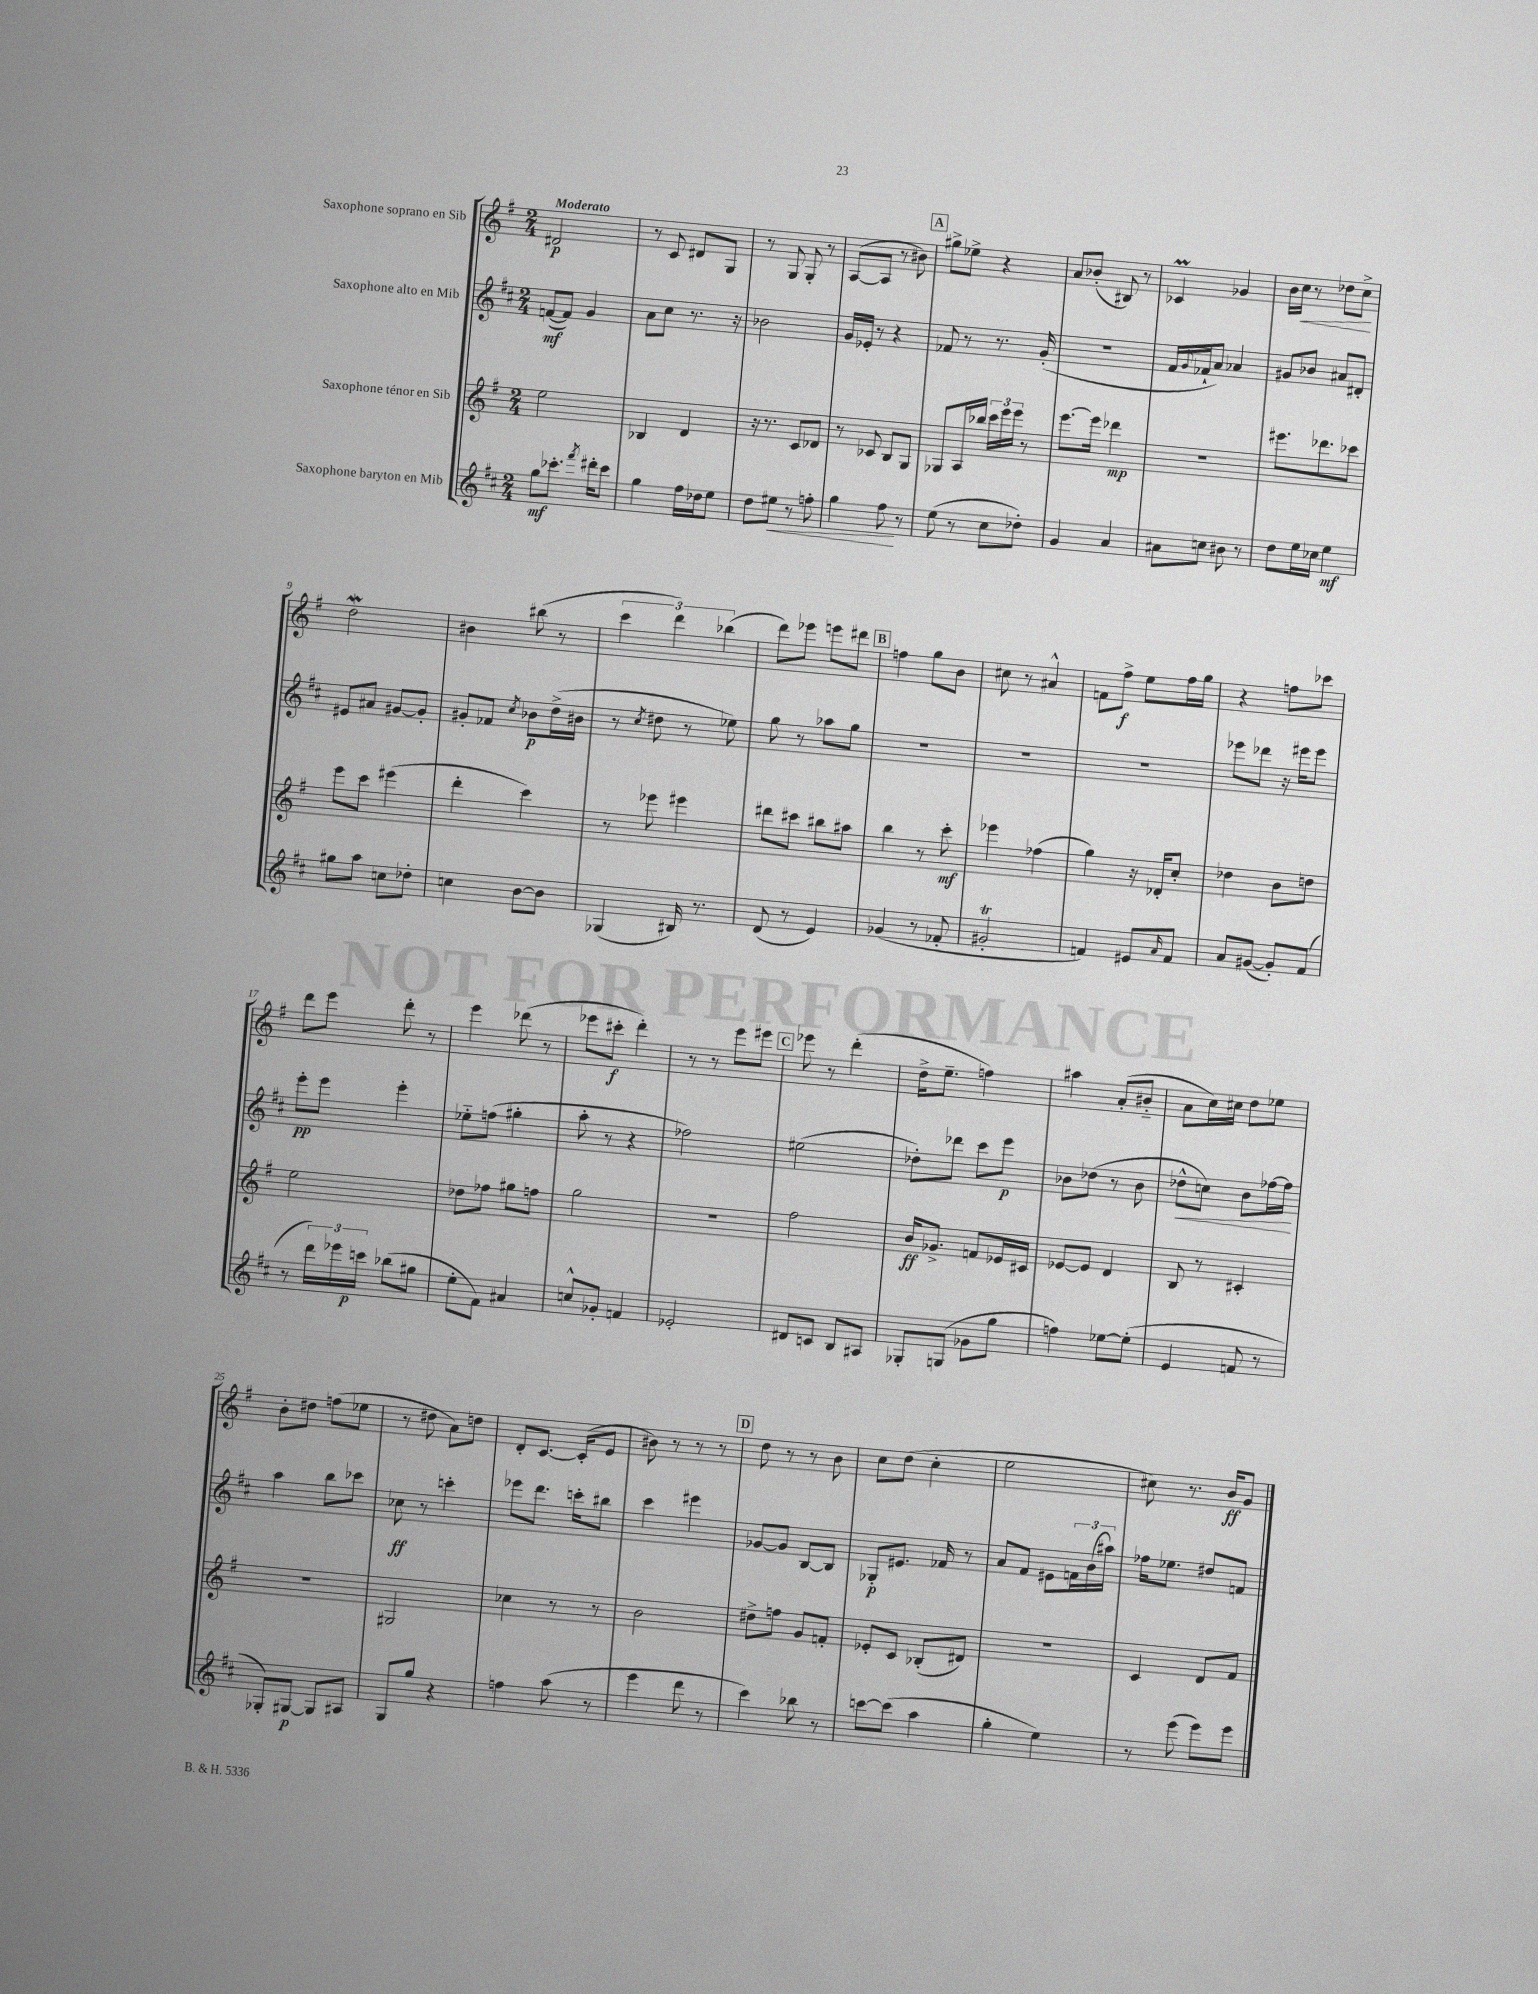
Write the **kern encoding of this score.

**kern	**kern	**kern	**kern
*staff4	*staff3	*staff2	*staff1
*clefG2	*clefG2	*clefG2	*clefG2
*k[f#c#]	*k[f#]	*k[f#c#]	*k[f#]
*M2/4	*M2/4	*M2/4	*M2/4
8gg	2ee	([8f	2d#
8.ccc-'	.	8f])	.
.	.	4g	.
8qfff#	.	.	.
16ddd#'	.	.	.
8ccc-	.	.	.
=	=	=	=
4gg	4B-	8a	8r
.	.	8cc#	8c
16ff#	4d	8.r	8d#
16dd-	.	.	.
8ee	.	.	8G
.	.	16r	.
=	=	=	=
8dd	16r	2b-	8r
.	8.r	.	.
8ee#	.	.	8G
8r	8c	.	8G'
8ff'	8d-	.	8r
=	=	=	=
4gg	8r	16g	([8A
.	.	16e-'	.
.	8c-	8r	8A]
8ff#	8B	4r	8r
8r	8G	.	8b#)
=	=	=	=
(8ee	8G-	8f-	8gg#^
8r	16A	8r	8ee-^
.	16bb-	.	.
8cc#	24ccc	8.r	4r
.	24eee	.	.
.	24eee	.	.
8dd-')	8r	.	.
.	.	(16g'	.
=	=	=	=
4g	[8.eee	2r	8a
.	.	.	(8b-'
.	16eee]	.	.
4a	4ddd-	.	8B#)
.	.	.	8r
=	=	=	=
8a#	2r	16f#	4c-
.	.	8qqg	.
.	.	16f-`	.
8cc	.	8a)	.
8b#	.	4a-	4g-
8r	.	.	.
=	=	=	=
8dd	8.eee#	8g#	16b
.	.	.	16cc
16ee	.	8b-	8r
16cc-	8.ddd-	.	.
4ee	.	8a#	8dd-
.	8ccc-	8d#'	8cc^
=	=	=	=
8gg#	8eee	8e#	2dd
8aa	8ccc	8a#	.
8cc	(4eee#	[8g#	.
8dd-'	.	8g#']	.
=	=	=	=
4cc	4ddd'	8g#'	4b#
.	.	8f-	.
.	.	8qcc#	.
[8b	4ccc)	8b-	(8bb#
8b]	.	(16dd^	8r
.	.	16b#	.
=	=	=	=
(4G-	8r	8r	6ccc
.	.	8qcc#	.
.	8eee-	8dd#	.
.	.	.	6ddd)
16B#)	4eee#	8r	.
8.r	.	.	.
.	.	.	(6bb-
.	.	8ee-)	.
=	=	=	=
(8d	8ddd#	8gg	8ddd)
8r	8ccc#	8r	8eee-
4e)	8bb#	8aa-	8eee
.	8aa#	8gg	8ddd#
=	=	=	=
(4g-	4bb	2r	4ff
8r	8r	.	8gg
8f-'	8ccc'	.	8b
=	=	=	=
2g#'	4eee-	2r	8cc#
.	.	.	8r
.	(4ff-	.	4a#^^
=	=	=	=
4f)	4gg)	2r	8f
.	.	.	8ff#^
8e#	16r	.	8ee
.	16d-'	.	.
16qqa	.	.	.
8f	8cc'	.	16ff#
.	.	.	16gg
=	=	=	=
8a	4dd-	8eee-	4r
([8g#	.	8ddd-	.
8g#'])	8b	16r	8ff
.	.	16eee#	.
(8f#	8dd	8eee#	8ccc-
=	=	=	=
8r	2ee	8eee'	8ddd
24ddd)	.	8eee	8eee
24eee-	.	.	.
24ccc	.	.	.
(8bb-	.	4eee'	8ddd'
8gg#	.	.	8r
=	=	=	=
8ee'	8dd-	8ee-'~	4eee
8f#)	8ff-	(8ff	.
4a#	8gg#	4gg#'	(8ddd-
.	8ff	.	8r
=	=	=	=
8cc^^	2gg	8aa'	8eee-
8g-'	.	8r	8ccc#'
4f	.	4r	4ddd')
=	=	=	=
2e-'	2r	2ff-)	8r
.	.	.	8r
.	.	.	8eee
.	.	.	8eee#
=	=	=	=
8d#	2ff#	(2ee#	8eee-
8c	.	.	8r
8B	.	.	(4ddd'
8A#	.	.	.
=	=	=	=
8G-'	16b	8dd-')	16dd^
.	8.g-^	.	8.ee~
(8G	.	8ddd-	.
8g-	8f	8ccc#	4ff)
8gg	16e-	8eee	.
.	16c#	.	.
=	=	=	=
4ff)	[8e-	8b-	4aa#
.	8e-]	(8dd-	.
[8ee-	4d	8r	(8a'
(8ee-']	.	8b-	8b#'~
=	=	=	=
4e	8B	8dd-^^	8a
.	8r	8cc)	16cc)
.	.	.	16cc#
8f	4c#'	8b	8dd
8r	.	[16ff-	8ee-
.	.	16ff-]	.
=	=	=	=
8G-')	2r	4aa	8b'
[8G#	.	.	8dd#
8G#]	.	8bb	(8ff
8A#	.	8ccc-	8ee-
=	=	=	=
8G	2G#	8cc-	8r
8gg	.	8r	8dd#
4r	.	4ccc'	8a)
.	.	.	8dd
=	=	=	=
4ff	4cc-	8eee-	8d'
.	.	8.ddd	[8.c
(8aa	8r	.	.
.	.	16ccc'	(16c']
8r	8r	8bb#	8e
=	=	=	=
4eee	2b	4ccc#	8b#)
.	.	.	8r
8ddd	.	4eee#	8r
8r	.	.	8r
=	=	=	=
4ccc#)	8dd#^	[8g-	8dd
.	8ff	8g-]	8r
8bb-	8g	[8B	8r
8r	8f'	8B]	8b
=	=	=	=
[8ccc	8e-'	8G-'	8cc
(8ccc]	8c	8.e#	(8dd
4aa	(8B-'	.	4cc'
.	.	16f-	.
.	8d#)	8r	.
=	=	=	=
4gg'	2r	8a	2ee
.	.	8f#	.
4ee)	.	8e#	.
.	.	24f	.
.	.	(24b	.
.	.	24aa#)	.
=	=	=	=
8r	4c	16ff-	8cc#)
.	.	8.ee-	.
(8eee	.	.	8.r
8eee)	8d	8dd#	.
.	.	.	16b
8eee	8f#	8f	8g
==	==	==	==
*-	*-	*-	*-
